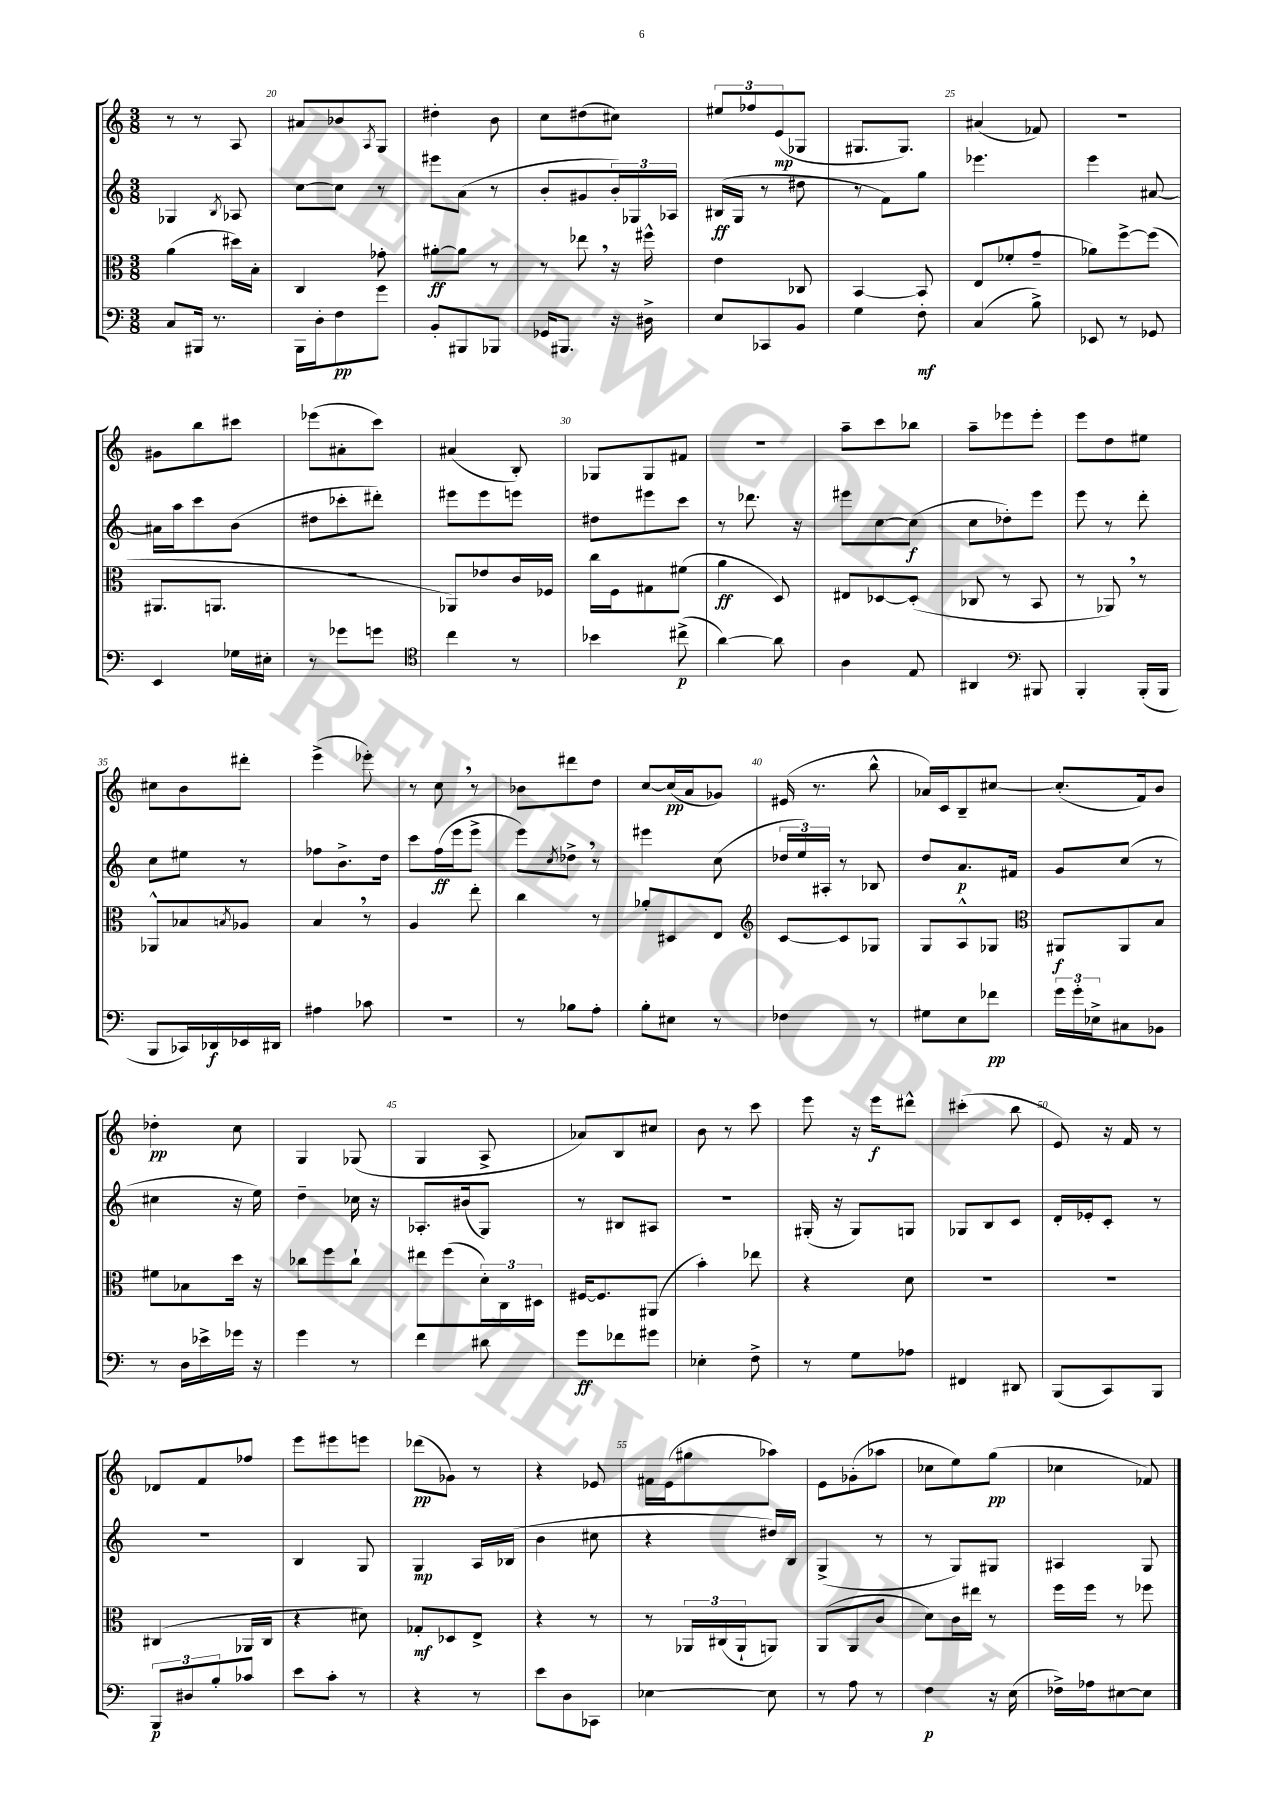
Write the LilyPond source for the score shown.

<<
\new StaffGroup <<
\new Staff = "s0" {
    \clef treble \key c \major \numericTimeSignature \time 3/8
    r8 r8 a8 |
    ais'8 bes'8 \acciaccatura { a8 } g8 |
    dis''4-. b'8 |
    c''8 dis''8( cis''8) |
    \tuplet 3/2 { eis''8 fes''8 e'8\mp( } ges8 |
    gis8. gis8.) |
    ais'4( fes'8) |
    R4. |
    gis'8 b''8 cis'''8 |
    ees'''8( ais'8-. c'''8) |
    ais'4( b8-.) |
    ges8 ges8 fis'8 |
    r4. |
    a''8-- c'''8 bes''8 |
    a''8-- ees'''8 ees'''8-. |
    e'''8 d''8 eis''8 |
    cis''8 b'8 dis'''8-. |
    e'''4->( ees'''8-.) |
    r8 c''8 \breathe r8 |
    bes'8 dis'''8 d''8 |
    c''8~ c''16\pp( a'16 ges'8) |
    eis'16( r8. b''8-^ |
    aes'16) c'16 b8-- cis''8~ |
    cis''8.-.( f'16) b'8 |
    des''4-.\pp c''8 |
    g4 ges8( |
    g4 a8-> |
    aes'8) b8 cis''8 |
    b'8 r8 c'''8 |
    e'''8 r16 e'''16\f dis'''8-^ |
    cis'''4-.( b''8 |
    e'8) r16 f'16 r8 |
    des'8 f'8 fes''8 |
    e'''8 eis'''8 e'''8 |
    des'''8\pp( ges'8) r8 |
    r4 ees'8 |
    fis'16 e'16( gis''8 aes''8) |
    e'8 ges'8-.( aes''8 |
    ces''8 e''8) g''8\pp( |
    ces''4 fes'8) \bar "|." |
}
\new Staff = "s1" {
    \clef treble \key c \major \numericTimeSignature \time 3/8
    ges4 \acciaccatura { b8 } aes8 |
    c''8~ c''8 r8 |
    eis'''8 a'8( r8 |
    b'8-. gis'8 \tuplet 3/2 { b'16-.) ges16 aes16 } |
    bis16\ff( g16 r8 dis''8 |
    r8 f'8) g''8 |
    ees'''4. |
    e'''4 ais'8~ |
    ais'16 a''16 c'''8 b'8( |
    dis''8 ces'''8-. dis'''8-.) |
    eis'''8 eis'''8 e'''8 |
    dis''8 eis'''8 c'''8 |
    r8 des'''8. r16 |
    eis'''8 c''8~ c''8\f( |
    c''8 des''8-.) e'''8 |
    e'''8 r8 d'''8-. |
    c''8 eis''8 r8 |
    fes''8 b'8.-> d''16 |
    c'''8 f''16\ff( e'''16 e'''8-> |
    e'''8) \acciaccatura { c''8 } des''8-> \breathe r8 |
    eis'''4 c''8( |
    \tuplet 3/2 { des''16 e''16) ais16-. } r8 bes8 |
    d''8 a'8.\p fis'16 |
    g'8 c''8( r8 |
    cis''4 r16 e''16) |
    d''4-- ces''16 r16 |
    aes8.-. bis'16( g8) |
    r8 bis8 ais8 |
    R4. |
    gis16-.( r16 gis8) g8 |
    ges8 b8 c'8 |
    d'16-. ees'16-. c'8-. r8 |
    R4. |
    b4 g8 |
    g4\mp a16 bes16( |
    b'4 cis''8 |
    r4 dis''16) b16 |
    g4->( r8 |
    r8 g8) gis8 |
    ais4 g8 \bar "|." |
}
\new Staff = "s2" {
    \clef alto \key c \major \numericTimeSignature \time 3/8
    a'4( dis''16) b16-. |
    c4 ges'8-. |
    ais'8~-.\ff ais'8 r8 |
    r8 ees''8 \breathe r16 fis''16-^ |
    e'4 ces8 |
    b,4~ b,8 |
    e8( fes'8-. g'8-- |
    aes'8) f''8~-> f''8( |
    ais,8. a,8. |
    R4. |
    aes,8) ees'8 c'16 fes16 |
    c''16 f16 gis8 fis'8( |
    a'4\ff d8) |
    eis8 des8~ des8-.( |
    ces8 r8 b,8 |
    r8 aes,8) \breathe r8 |
    aes,8-^ bes8 \acciaccatura { b8 } aes8 |
    b4 \breathe r8 |
    a4 e''8-. |
    c''4 r8 |
    aes'8-. dis8 e8 |
    \clef treble c'8~ c'8 ges8 |
    g8 a8-^ ges8 |
    \clef alto ais,8\f ais,8 b8 |
    fis'8 bes8 d''16 r16 |
    ces''8 f''8 ces''8-! |
    eis''8 f''8( \tuplet 3/2 { d'16-.) c16 dis16 } |
    fis16~ fis8. ais,8( |
    b'4-.) ees''8 |
    r4 d'8 |
    R4. |
    R4. |
    cis4( aes,16 cis16 |
    r4 dis'8) |
    ges8-.\mf des8 e8-> |
    r4 r8 |
    r8 \tuplet 3/2 { aes,16 cis16( aes,16-! } a,8) |
    a,8( a,8 c'8 |
    d'8) c'16 eis''16 r8 |
    f''16 f''16 r8 fes''8 \bar "|." |
}
\new Staff = "s3" {
    \clef bass \key c \major \numericTimeSignature \time 3/8
    c8 bis,,16 r8. |
    b,,16 d16-. f8\pp g'8 |
    b,8-. bis,,8 bes,,8 |
    ges,16 bis,,8. r16 dis16-> |
    e8 ces,8 b,8 |
    g4 f8-.\mf |
    c4( b8->) |
    ees,8 r8 ges,8 |
    e,4 ges16 eis16-. |
    r8 ges'8 g'8 |
    \clef tenor c''4 r8 |
    bes'4 cis''8->\p( |
    a'4~) a'8 |
    a4 e8 |
    ais,4 \clef bass bis,,8 |
    b,,4-. b,,16-.( b,,16 |
    b,,8 ces,16) des,16\f ees,16 dis,16 |
    ais4 ces'8 |
    R4. |
    r8 bes8 a8-. |
    b8-. eis8 r8 |
    fes4 r8 |
    gis8 e8 fes'8\pp |
    \tuplet 3/2 { g'16 g'16-. ees16-> } cis8 bes,8 |
    r8 d16 ees'16-> ges'16 r16 |
    g'4 r8 |
    f'4 dis'8 |
    g'8\ff fes'8 gis'8 |
    ees4-. f8-> |
    r8 g8 aes8 |
    fis,4 dis,8 |
    b,,8( c,8) b,,8 |
    \tuplet 3/2 { b,,8\p dis8 b8-. } ces'8 |
    e'8 c'8-. r8 |
    r4 r8 |
    e'8 d8 ces,8 |
    ees4~ ees8 |
    r8 a8 r8 |
    f4\p r16 e16( |
    fes16->) aes16 eis8~ eis8 \bar "|." |
}
>>
>>
\layout { \context { \Score currentBarNumber = #19 \override BarNumber.break-visibility = ##(#f #t #t) barNumberVisibility = #(every-nth-bar-number-visible 5) } }
